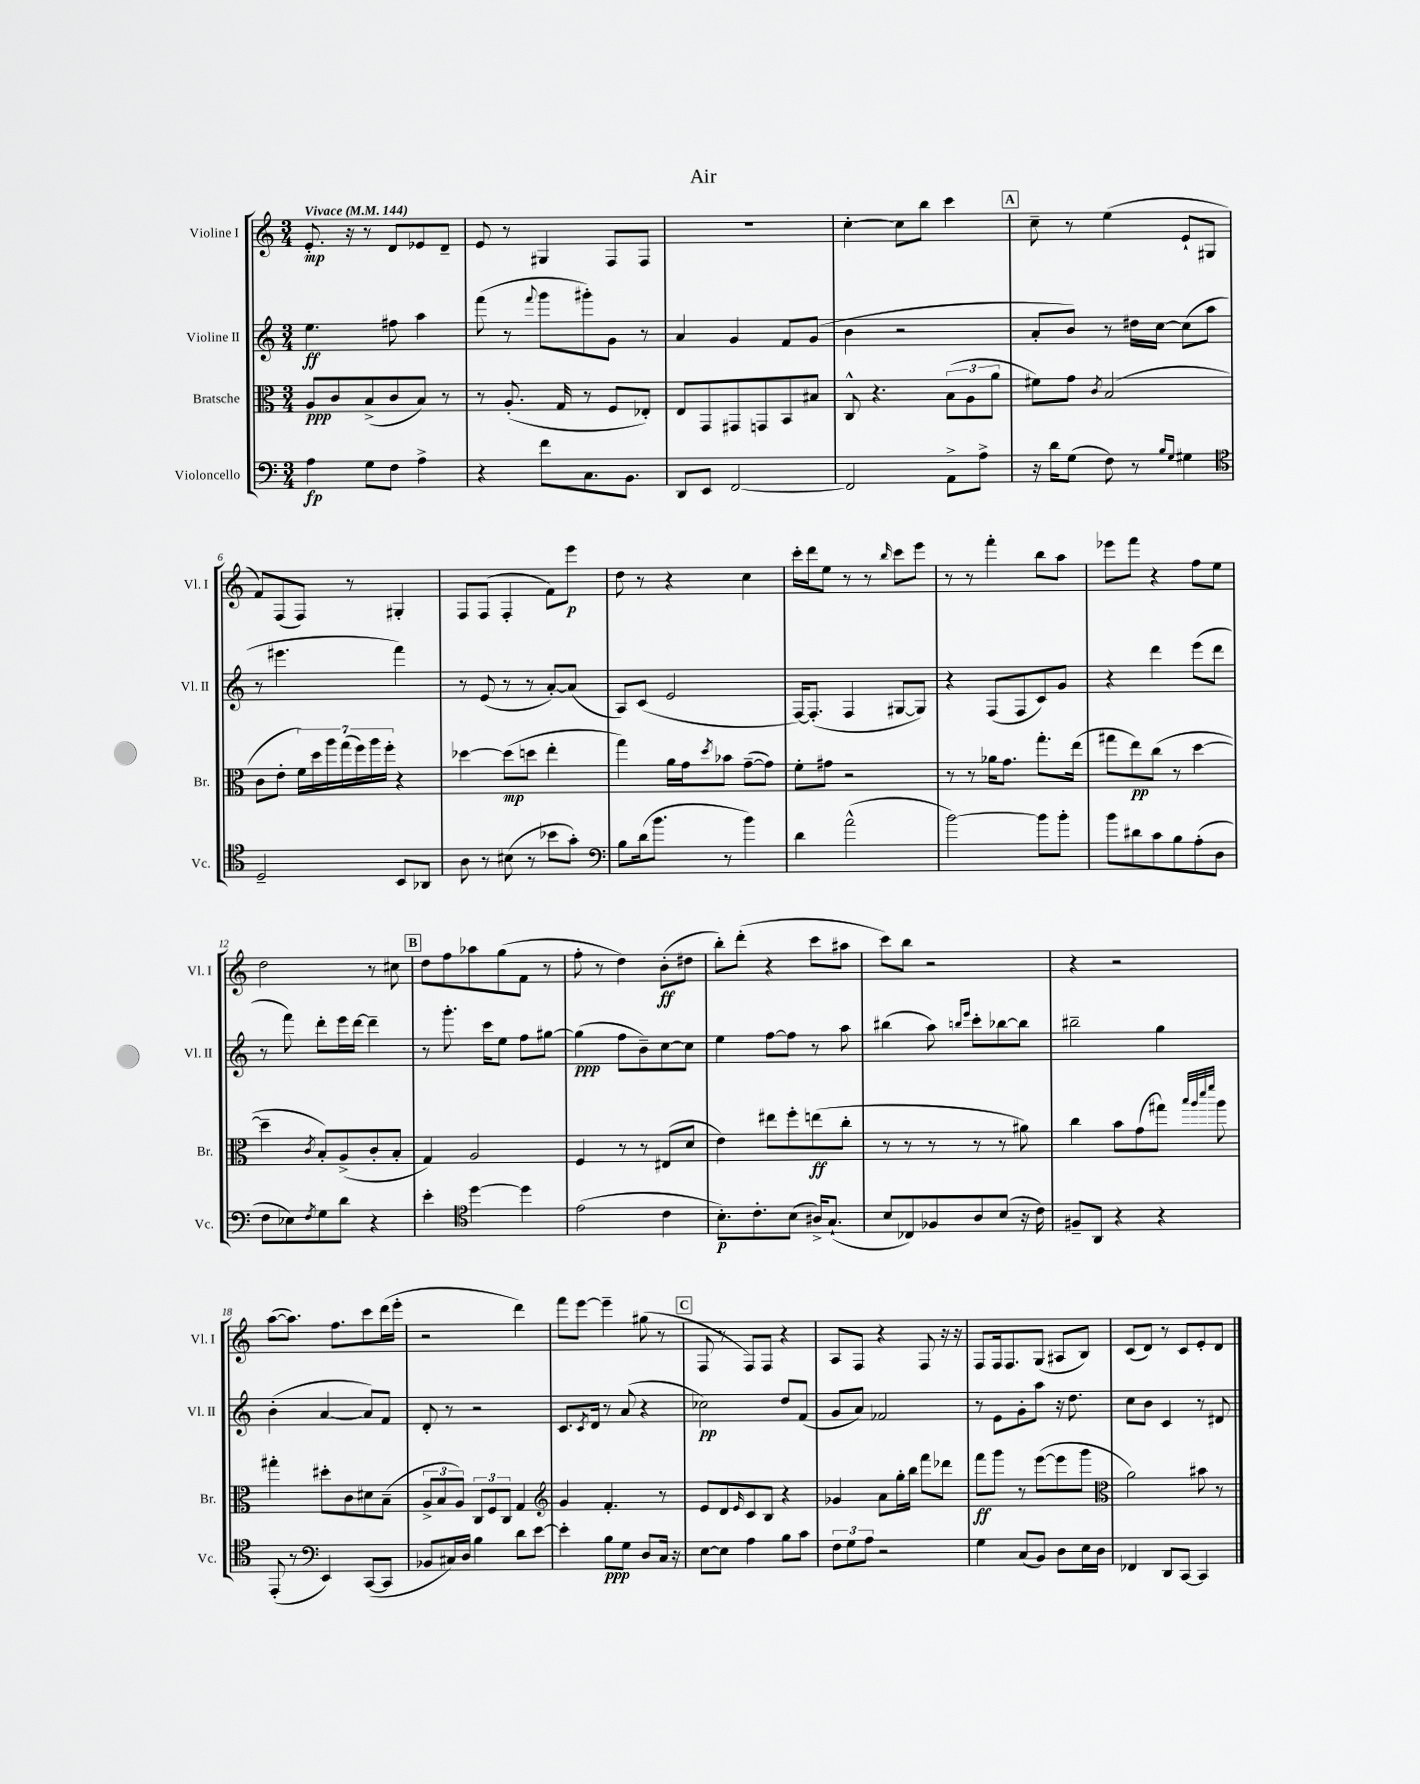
\header { title = "Air" }
<<
\new StaffGroup <<
\new Staff = "s0" \with { instrumentName = "Violine I" shortInstrumentName = "Vl. I" } {
    \clef treble \key c \major \numericTimeSignature \time 3/4 \tempo "Vivace" 4 = 144
    e'8.-.\mp r16 r8 d'8 ees'8 d'8-- |
    e'8 r8 gis4 f8 f8 |
    R2. |
    c''4~-. c''8 b''8 c'''4 |
    \mark \markup { \box "A" } c''8-- r8 e''4( e'8-! gis8 |
    f'8) f8( f8) r8 gis4-. |
    f8 f8( f4-. f'8) e'''8\p |
    d''8 r8 r4 c''4 |
    c'''16-. d'''16 e''8 r8 r8 \grace { b''16 } c'''8 e'''8 |
    r8 r8 f'''4-. b''8 a''8 |
    ees'''8 f'''8 r4 f''8 e''8 |
    d''2 r8 cis''8 |
    \mark \markup { \box "B" } d''8 f''8 aes''8 g''8( f'8 r8 |
    f''8-. r8 d''4) b'8-.\ff( dis''8 |
    b''8-.) d'''8-.( r4 c'''8 ais''8 |
    c'''8) b''8 r2 |
    r4 r2 |
    a''8~( a''8.) f''8. c'''8 d'''16( e'''16-. |
    r2 d'''4) |
    f'''8 e'''8~ e'''4-- gis''8( r8 |
    \mark \markup { \box "C" } f8 r8 f8) f8 r4 |
    a8 f8 r4 f8 r16 r16 |
    f8 f16 f8. g8( ais8 b8) |
    c'8( d'8) r8 c'8 e'8-. d'8 \bar "|." |
}
\new Staff = "s1" \with { instrumentName = "Violine II" shortInstrumentName = "Vl. II" } {
    \clef treble \key c \major \numericTimeSignature \time 3/4
    e''4.\ff fis''8 a''4 |
    f'''8( r8 \appoggiatura { f'''8 } g'''8 gis'''8-.) g'8 r8 |
    a'4 g'4 f'8 g'8( |
    b'4 r2 |
    \mark \markup { \box "A" } a'8-. b'8) r8 dis''16 c''16~ c''8( a''8 |
    r8 eis'''4. f'''4) |
    r8 e'8( r8 r8 a'8~-.) a'8( |
    a8) c'8( e'2 |
    f16~) f8.-.( f4 gis8~ gis8) |
    r4 f8( f8 c'8) g'8 |
    r4 d'''4 e'''8( d'''8 |
    r8 f'''8) d'''8-. e'''16 d'''16~ d'''4-- |
    \mark \markup { \box "B" } r8 g'''8.-. c'''16 e''8 f''8 gis''8~ |
    gis''4\ppp( f''8 b'8--) c''8~ c''8 |
    e''4 f''8~ f''8 r8 a''8 |
    bis''4( a''8) \grace { b''16 e'''16 } c'''8-. bes''8~ bes''8 |
    bis''2-- g''4 |
    b'4-.( a'4~ a'8) f'8 |
    d'8-. r8 r2 |
    c'8. \acciaccatura { c'8 } d'16 r8 a'8( r4 |
    \mark \markup { \box "C" } ces''2\pp) d''8 f'8( |
    g'8 a'8) fes'2 |
    r8 e'8 g'8-. a''8 r16 d''8. |
    c''8 b'8 c'4 r8 dis'8 \bar "|." |
}
\new Staff = "s2" \with { instrumentName = "Bratsche" shortInstrumentName = "Br." } {
    \clef alto \key c \major \numericTimeSignature \time 3/4
    a8\ppp c'8 b8->( c'8 b8) r8 |
    r8 a8.-.( g16 r8 f8 ees8-.) |
    e8 g,8 gis,8 g,8 b,8 bis8 |
    c8-^ r4. \tuplet 3/2 { b8( a8 a'8 } |
    \mark \markup { \box "A" } fis'8) g'8 \acciaccatura { c'8 } b2( |
    c'8 e'8-. \tuplet 7/4 { f'16) d''16 a''16 g''16( f''16) a''16 f''16-. } r4 |
    des''4~ des''8\mp( d''8 e''4-. |
    g''4) a'16 g'16 \acciaccatura { d''8 } bes'8 g'8~--( g'8) |
    f'8-. gis'8 r2 |
    r8 r8 aes'16 g'8. g''8.-. e''16( |
    gis''8 e''8\pp) c''8( r8 d''4~ |
    d''4-- \acciaccatura { c'8 } b8-.) a8->( c'8-. b8-. |
    \mark \markup { \box "B" } g4) a2 |
    f4 r8 r8 eis8( d'8 |
    e'4) eis''8 f''8-. e''8\ff( c''8-. |
    r8 r8 r8 r8 r8 ais'8) |
    c''4 b'8 g'8( gis''8) \grace { b''32 a''32 d'''32 f'''32 } a''8 |
    gis''4-. dis''8-. c'8 dis'8 b8--( |
    \tuplet 3/2 { a8-> b8 a8) } \tuplet 3/2 { c8 f8 c8 } g4 |
    \clef treble g'4 f'4.-. r8 |
    \mark \markup { \box "C" } e'8 d'8 \grace { e'16 } c'8 b8 r4 |
    ges'4 a'8 g''16-. b''16 f'''8 des'''8 |
    f'''8\ff g'''8 r8 e'''8~( e'''8 g'''8 |
    \clef alto a'2) bis'8 r8 \bar "|." |
}
\new Staff = "s3" \with { instrumentName = "Violoncello" shortInstrumentName = "Vc." } {
    \clef bass \key c \major \numericTimeSignature \time 3/4
    a4\fp g8 f8 a4-> |
    r4 f'8 c8. b,8. |
    d,8 e,8 f,2~ |
    f,2 a,8-> a8-> |
    \mark \markup { \box "A" } r16 d'16 g8( f8) r8 \grace { b16 g16 } gis4 |
    \clef tenor d2-- b,8 aes,8 |
    a8 r8 bis8( r8 bes'8 g'8-.) |
    \clef bass b8 d'16( b'8. r8 b'4) |
    d'4 a'2-^( |
    b'2~) b'8 b'8-. |
    b'8 dis'8 c'8 b8 a8-.( d8 |
    f8 ees8) \acciaccatura { f8 } g8 d'8 r4 |
    \mark \markup { \box "B" } e'4-. \clef tenor d''4~ d''4 |
    e'2( c'4 |
    b8.-.\p) c'8.-. b8( ais16->) g8.-!( |
    b8 ces8) fes8 a8 b8( r16 c'16) |
    fis8-- a,8 r4 r4 |
    e,8-.( r8 \clef bass e,4) c,8~( c,8 |
    bes,8 cis16) d16 b4 d'8 e'8~ |
    e'4-. b8\ppp g8 d8 c16 r16 |
    \mark \markup { \box "C" } e8~ e8 a4 b8 c'8 |
    \tuplet 3/2 { f8 g8 a8 } r2 |
    g4 c8( b,8) d8 e16 d16 |
    fes,4 d,8 c,8~ c,4 \bar "|." |
}
>>
>>
